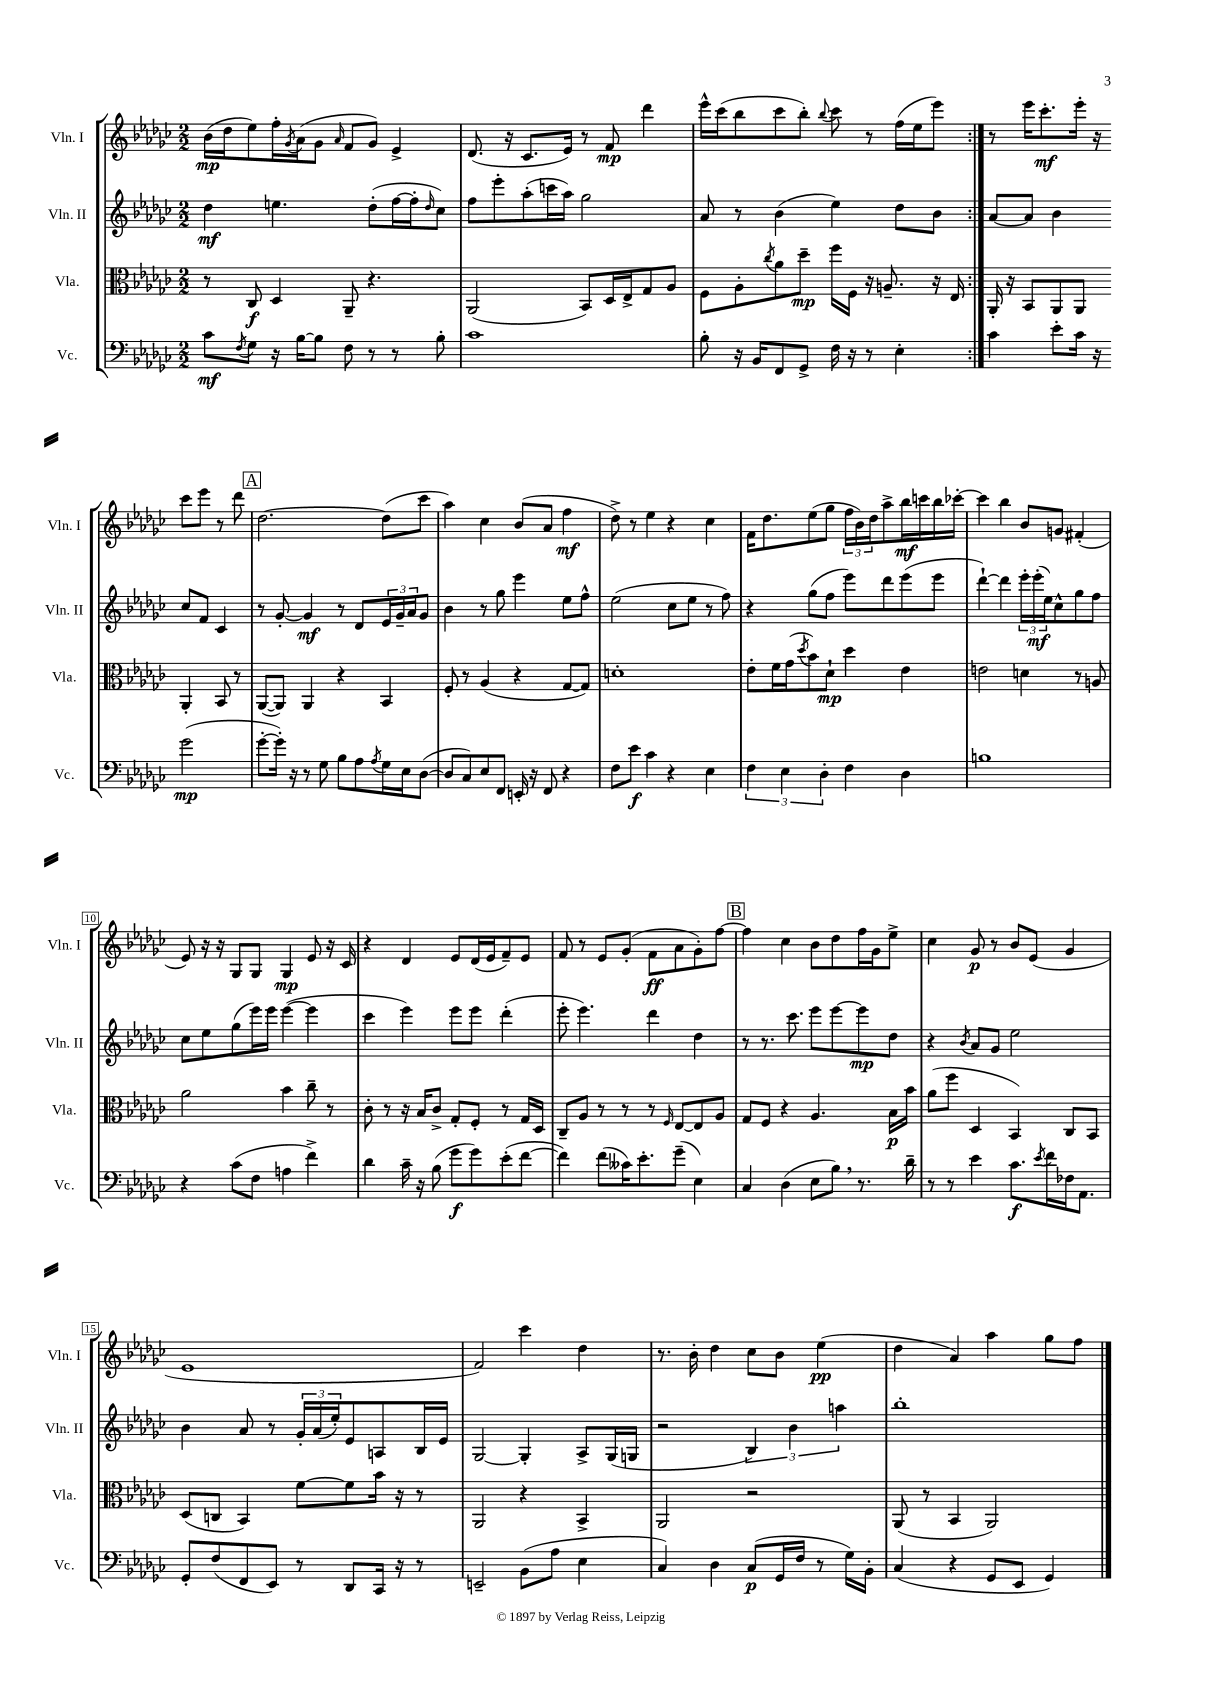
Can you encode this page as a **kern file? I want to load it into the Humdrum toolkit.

**kern	**dynam	**kern	**dynam	**kern	**dynam	**kern	**dynam
*part4	*part4	*part3	*part3	*part2	*part2	*part1	*part1
*staff4	*staff4	*staff3	*staff3	*staff2	*staff2	*staff1	*staff1
*I"Vc.	*	*I"Vla.	*	*I"Vln. II	*	*I"Vln. I	*
*I'Vc.	*	*I'Vla.	*	*I'Vln. II	*	*I'Vln. I	*
*clefF4	*	*clefC3	*	*clefG2	*	*clefG2	*
*k[b-e-a-d-g-c-]	*	*k[b-e-a-d-g-c-]	*	*k[b-e-a-d-g-c-]	*	*k[b-e-a-d-g-c-]	*
*M2/2	*	*M2/2	*	*M2/2	*	*M2/2	*
=1	=1	=1	=1	=1	=1	=1	=1
8c-\L	mf	8r	.	4dd-\	mf	(16b-\LL	mp
.	.	.	.	.	.	16dd-\J	.
8qF/	.	.	.	.	.	.	.
8G-\J	.	8C-/	f	.	.	8ee-\)	.
16r	.	4D-/	.	4.een\	.	16ff'\L	.
.	.	.	.	.	.	8qg-/	.
[16B-\KL	.	.	.	.	.	(16a-\J	.
8B-\J]	.	.	.	.	.	8g-\J	.
.	.	.	.	.	.	16qqa-/	.
8F\	.	8AA-~/	.	.	.	8f/L	.
8r	.	4.r	.	(8dd-'\L	.	8g-/J)	.
8r	.	.	.	[16ff\L	.	4e-^/	.
.	.	.	.	16ff'\J]	.	.	.
.	.	.	.	16qqdd-/	.	.	.
8B-'\	.	.	.	8cc-\J)	.	.	.
=2	=2	=2	=2	=2	=2	=2	=2
1c-	.	(2AA-/	.	8ff\L	.	(8.d-/	.
.	.	.	.	8eee-'\	.	.	.
.	.	.	.	.	.	16r	.
.	.	.	.	(8aa-'\	.	8.c-/L	.
.	.	.	.	16cccn\L	.	.	.
.	.	.	.	16aa-\JJ)	.	16e-/Jk)	.
.	.	8BB-/L)	.	2gg-\	.	8r	.
.	.	16D-/L	.	.	.	8f/	mp
.	.	16E-^/J	.	.	.	.	.
.	.	8G-/	.	.	.	4ddd-\	.
.	.	8A-/J	.	.	.	.	.
=3	=3	=3	=3	=3	=3	=3	=3
8B-'\	.	8F\L	.	8a-/	.	16eee-^^\LL	.
.	.	.	.	.	.	(16ccc-\J	.
16r	.	8A-'\	.	8r	.	8bb-\	.
16BB-/KL	.	.	.	.	.	.	.
.	.	8qcc-/	.	.	.	.	.
8FF/	.	8a-\	.	(4b-\	.	8ccc-\	.
8GG-^/J	.	8dd-~\J	mp	.	.	8bb-'\J)	.
.	.	.	.	.	.	8qqbb-/	.
16F\	.	16ff\LL	.	4ee-\)	.	8ccc-\	.
16r	.	16F\JJ	.	.	.	.	.
8r	.	16r	.	.	.	8r	.
.	.	8.An~/	.	.	.	.	.
4E-'\	.	.	.	8dd-\L	.	(16ff\LL	.
.	.	.	.	.	.	16ee-\J	.
.	.	16r	.	8b-\J	.	8eee-\J)	.
.	.	16E-/	.	.	.	.	.
=4:|!	=4:|!	=4:|!	=4:|!	=4:|!	=4:|!	=4:|!	=4:|!
4c-\	.	16AA-'/	.	[8a-/L	.	8r	.
.	.	16r	.	.	.	.	.
.	.	8BB-/L	.	8a-/J]	.	16eee-\KL	.
.	.	.	.	.	.	8.ccc-'\	mf
8e-'\L	.	8AA-/	.	4b-\	.	.	.
16c-\Jk	.	8AA-/J	.	.	.	16eee-'\Jk	.
16r	.	.	.	.	.	16r	.
(2g-\	mp	4AA-'/	.	8cc-/L	.	8ccc-\L	.
.	.	.	.	8f/J	.	8eee-\J	.
.	.	8BB-/	.	4c-/	.	8r	.
.	.	8r	.	.	.	8ddd-\	.
!!LO:LB:g=z
!!LO:REH:place=s1:t=A
=5	=5	=5	=5	=5	=5	=5	=5
[8g-'\L	.	([8AA-/L	.	8r	.	[2.dd-\	.
16g-'\Jk])	.	8AA-/J])	.	[8g-'/	.	.	.
16r	.	.	.	.	.	.	.
8r	.	4AA-/	.	4g-/]	mf	.	.
8G-\	.	.	.	.	.	.	.
8B-\L	.	4r	.	8r	.	.	.
8A-\	.	.	.	8d-/L	.	.	.
8qA-/	.	.	.	.	.	.	.
16G-\L	.	4BB-/	.	24e-/L	.	(8dd-\L]	.
.	.	.	.	24g-~/	.	.	.
16E-\J	.	.	.	.	.	.	.
.	.	.	.	24a-/J	.	.	.
([8D-\J	.	.	.	8g-/J	.	8ccc-\J	.
=6	=6	=6	=6	=6	=6	=6	=6
8D-/L]	.	8F'/	.	4b-\	.	4aa-\)	.
8C-/)	.	8r	.	.	.	.	.
8E-/	.	(4A-/	.	8r	.	4cc-\	.
8FF/J	.	.	.	8gg-\	.	.	.
16EEn'/	.	4r	.	4eee-\	.	(8b-/L	.
16r	.	.	.	.	.	.	.
8FF/	.	.	.	.	.	8a-/J	.
4r	.	[8G-/L	.	8ee-\L	.	4ff\	mf
.	.	8G-/J])	.	8ff^^\J	.	.	.
=7	=7	=7	=7	=7	=7	=7	=7
8F\L	.	1dn'	.	(2ee-\	.	8dd-^\)	.
8e-\J	f	.	.	.	.	8r	.
4c-\	.	.	.	.	.	4ee-\	.
4r	.	.	.	8cc-\L	.	4r	.
.	.	.	.	8ee-\J	.	.	.
4E-\	.	.	.	8r	.	4cc-\	.
.	.	.	.	8ff\)	.	.	.
=8	=8	=8	=8	=8	=8	=8	=8
6F\	.	8e-'\L	.	4r	.	16f\KL	.
.	.	.	.	.	.	8.dd-\	.
.	.	16f\L	.	.	.	.	.
6E-\	.	.	.	.	.	.	.
.	.	(16g-\J	.	.	.	.	.
.	.	8qdd-/	.	.	.	.	.
.	.	8b-\)	.	(8gg-\L	.	(8ee-\	.
6D-'\	.	.	.	.	.	.	.
.	.	8d-`\J	mp	8ff\J	.	8gg-\J	.
4F\	.	4dd-\	.	8eee-\L)	.	24ff\LL	.
.	.	.	.	.	.	24b-\)	.
.	.	.	.	.	.	24dd-\J	.
.	.	.	.	8ddd-\	.	8aa-^\	.
4D-\	.	4e-\	.	(8eee-\	.	16bb-\L	mf
.	.	.	.	.	.	16cccn\	.
.	.	.	.	8eee-\J	.	16bb-\	.
.	.	.	.	.	.	[16ccc-X'\JJ	.
=9	=9	=9	=9	=9	=9	=9	=9
1Bn	.	2en\	.	[4ddd-`\)	.	4ccc-\]	.
.	.	.	.	4ddd-\]	.	4bb-\	.
.	.	4dn\	.	24eee-'\LL	.	8b-/L	.
.	.	.	.	(24eee-'\	mf	.	.
.	.	.	.	24ee-\J)	.	.	.
.	.	.	.	8cc-^^\	.	8gn/J	.
.	.	8r	.	8gg-\	.	(4f#X'/	.
.	.	8An/	.	8ff\J	.	.	.
!!LO:LB:g=z
=10	=10	=10	=10	=10	=10	=10	=10
4r	.	2a-\	.	8cc-\L	.	8e-/)	.
.	.	.	.	8ee-\	.	16r	.
.	.	.	.	.	.	16r	.
(8c-\L	.	.	.	(8gg-\	.	8G-/L	.
8F\J	.	.	.	16eee-\L)	.	8G-/J	.
.	.	.	.	16eee-\JJ	.	.	.
4An\	.	4b-\	.	([4eee-\	.	4G-/	mp
4f^\)	.	8cc-~\	.	4eee-\]	.	8e-/	.
.	.	8r	.	.	.	16r	.
.	.	.	.	.	.	16c-/	.
=11	=11	=11	=11	=11	=11	=11	=11
4d-\	.	8c-'\	.	4ccc-\	.	4r	.
.	.	8r	.	.	.	.	.
16c-~\	.	16r	.	4eee-\)	.	4d-/	.
16r	.	16B-/KL	.	.	.	.	.
(8B-\	.	8c-^/J	.	.	.	.	.
8g-\L	f	8G-'/L	.	8eee-\L	.	8e-/L	.
8g-\)	.	8F'/J	.	8eee-\J	.	(16d-/L	.
.	.	.	.	.	.	16e-/J	.
(8e-'\	.	8r	.	(4ddd-'\	.	8f~/)	.
[8f\J	.	16G-/LL	.	.	.	8e-/J	.
.	.	16D-/JJ	.	.	.	.	.
=12	=12	=12	=12	=12	=12	=12	=12
4f\])	.	8C-~/L	.	8eee-'\	.	8f/	.
.	.	8A-/J	.	4.eee-\)	.	8r	.
(8f\L	.	8r	.	.	.	8e-/L	.
16c--X\K)	.	8r	.	.	.	(8g-'/J	.
8.e-'\	.	.	.	.	.	.	.
.	.	8r	.	4ddd-\	.	8f\L	ff
.	.	16qqF/	.	.	.	.	.
(8g-~\J	.	[8E-/L	.	.	.	8a-\	.
4E-\)	.	8E-/]	.	4dd-\	.	8g-'\)	.
.	.	8A-/J	.	.	.	[8ff\J	.
!!LO:REH:place=s1:t=B
=13	=13	=13	=13	=13	=13	=13	=13
4C-/	.	8G-/L	.	8r	.	4ff\]	.
.	.	8F/J	.	8.r	.	.	.
(4D-\	.	4r	.	.	.	4cc-\	.
.	.	.	.	8.ccc-\	.	.	.
8E-\L	.	4.A-/	.	8eee-\L	.	8b-\L	.
8B-,\J)	.	.	.	[8eee-\	.	8dd-\	.
8.r	.	.	.	8eee-\]	mp	16ff\L	.
.	.	.	.	.	.	16g-\J	.
.	.	16B-\LL	p	8dd-\J	.	8ee-^\J	.
16d-~\	.	16b-\JJ	.	.	.	.	.
=14	=14	=14	=14	=14	=14	=14	=14
8r	.	(8a-\L	.	4r	.	4cc-\	.
8r	.	8ff\J	.	.	.	.	.
.	.	.	.	8qb-/	.	.	.
4e-\	.	4D-/	.	8a-/L	.	8g-/	p
.	.	.	.	8g-/J	.	8r	.
8.c-\L	f	4BB-/)	.	2ee-\	.	8b-/L	.
.	.	.	.	.	.	(8e-/J	.
8qe-/	.	.	.	.	.	.	.
16f\L	.	.	.	.	.	.	.
16F-X\J	.	8C-/L	.	.	.	4g-/	.
8.AA-\J	.	.	.	.	.	.	.
.	.	8BB-/J	.	.	.	.	.
!!LO:LB:g=z
=15	=15	=15	=15	=15	=15	=15	=15
8GG-'/L	.	(8D-/L	.	4b-\	.	1e-	.
(8F/	.	8Cn/J	.	.	.	.	.
8FF/	.	4BB-/)	.	8a-/	.	.	.
8EE-/J)	.	.	.	8r	.	.	.
8r	.	[8f\L	.	24g-'/LL	.	.	.
.	.	.	.	(24a-/	.	.	.
.	.	.	.	24ee-'/J)	.	.	.
8DD-/L	.	8f\]	.	8e-/	.	.	.
16CC-/Jk	.	16b-\Jk	.	8An/	.	.	.
16r	.	16r	.	.	.	.	.
8r	.	8r	.	16B-/L	.	.	.
.	.	.	.	16e-/JJ	.	.	.
=16	=16	=16	=16	=16	=16	=16	=16
2EEn~/	.	2AA-/	.	[2G-/	.	2f/)	.
(8BB-\L	.	4r	.	4G-'/]	.	4ccc-\	.
8A-\J	.	.	.	.	.	.	.
4E-\	.	4BB-^/	.	8A-^/L	.	4dd-\	.
.	.	.	.	(16G-/L	.	.	.
.	.	.	.	16Gn/JJ	.	.	.
=17	=17	=17	=17	=17	=17	=17	=17
4C-/)	.	2AA-/	.	2r	.	8.r	.
.	.	.	.	.	.	16b-'\	.
4D-\	.	.	.	.	.	4dd-\	.
(8C-/L	p	2r	.	6B-/)	.	8cc-\L	.
16GG-/L	.	.	.	.	.	8b-\J	.
.	.	.	.	6b-\	.	.	.
16F/JJ	.	.	.	.	.	.	.
8r	.	.	.	.	.	(4ee-\	pp
.	.	.	.	6aan\	.	.	.
16G-\LL)	.	.	.	.	.	.	.
16BB-'\JJ	.	.	.	.	.	.	.
=18	=18	=18	=18	=18	=18	=18	=18
(4C-/	.	(8AA-/	.	1bb-'	.	4dd-\	.
.	.	8r	.	.	.	.	.
4r	.	4BB-/	.	.	.	4a-/)	.
8GG-/L	.	2AA-/)	.	.	.	4aa-\	.
8EE-/J	.	.	.	.	.	.	.
4GG-/)	.	.	.	.	.	8gg-\L	.
.	.	.	.	.	.	8ff\J	.
==	==	==	==	==	==	==	==
*-	*-	*-	*-	*-	*-	*-	*-
